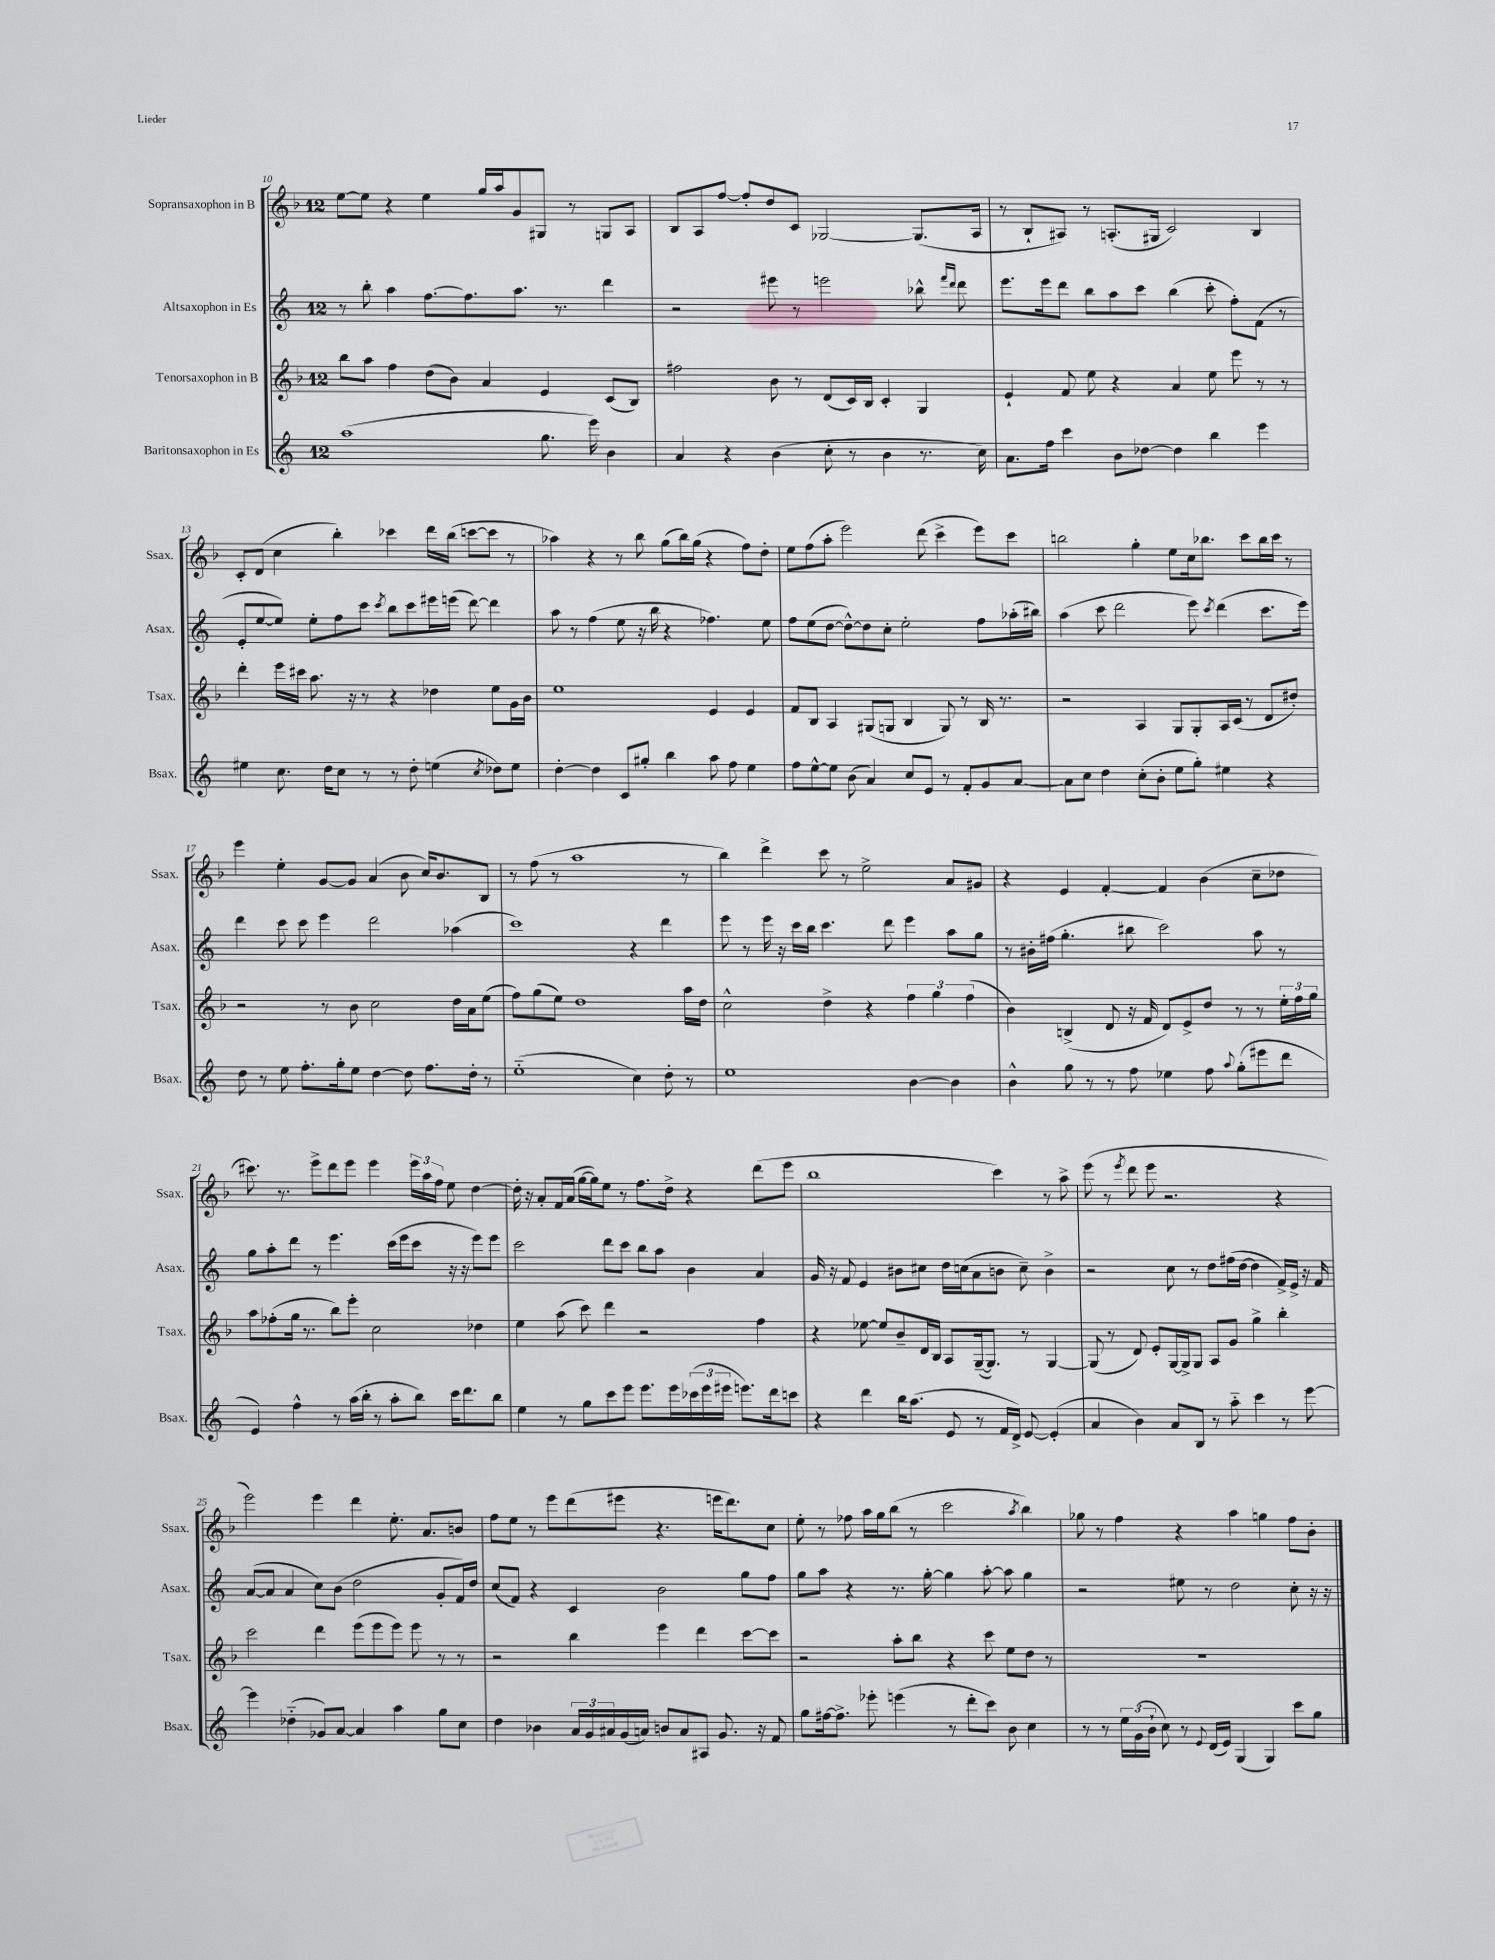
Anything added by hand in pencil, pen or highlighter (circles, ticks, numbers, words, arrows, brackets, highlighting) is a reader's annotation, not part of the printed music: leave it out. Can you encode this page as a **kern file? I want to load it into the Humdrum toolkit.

**kern	**kern	**kern	**kern
*staff4	*staff3	*staff2	*staff1
*clefG2	*clefG2	*clefG2	*clefG2
*k[]	*k[b-]	*k[]	*k[b-]
*M12/8	*M12/8	*M12/8	*M12/8
(1aa	8bb-\L	8r	[8ee\L
.	8aa\J	8bb'\	8ee\]J
.	4ff\	4aa\	4r
.	(8dd\L	[8.ff\L	4ee\
.	8b-\J)	.	.
.	.	8.ff\]	.
.	4a/	.	16gg/LL
.	.	.	16aa/J
.	.	8.aa\J	8g/
8.gg\	4e/	.	8G#/J
.	.	8.r	.
.	.	.	8r
16eee\)	.	.	.
4b\	(8c/L	4ddd\	8G/L
.	8B-/J)	.	8A/J
=	=	=	=
4a/	2ff#\	2r	8B-/L
.	.	.	8A/
4r	.	.	[8ff/J
.	.	.	8ff'/]L
(4b\	8b-\	8eee#\	8dd/
.	8r	8r	8c/J
8cc'\	(8d/L	2eee\	[2G-/
8r	16c/L)	.	.
.	16B-/JJ	.	.
4b\	4c'/	.	.
8.r	4G/	8bb-^^\	(8.G-/]L
.	.	16qqfff/LL	.
.	.	16qqddd/JJ	.
.	.	8ddd\	.
16cc\)	.	.	16A/Jk
=	=	=	=
8.a\L	4e`/	8.eee\L	8r
.	.	.	8B-`/L
16ff\Jk	.	16eee\k	.
4ccc\	8f/	8ddd\J	8A#/J)
.	8ee\	8bb\L	8r
8b\L	4r	8aa\	(8.A'/L
[8dd-\J	.	8ccc\J	.
.	.	.	16G#/Jk
4dd-\]	4a/	(4bb\	2c/)
4bb\	8ee\	8ccc'\	.
.	8eee\	8ff'\L)	.
4eee\	8r	(8f\J	4B-/
.	8r	8r	.
=	=	=	=
4ee#\	4ddd'\	8e'/L	8c'/L
.	.	[8ee/	(8d/J
8.cc\	16eee\LL	8ee/]J)	4cc\
.	16ccc#\JJ	.	.
.	8.aa\	8ee'\L	.
16dd\LK	.	.	.
8cc\J	.	8ff\	4bb-'\)
.	16r	.	.
8r	8r	8ccc\J	.
.	.	8qccc/	.
8r	4r	8bb\L	4ccc-\
8dd'\	.	8ccc\	.
(4ee\	4dd-\	16eee#\L	16ddd\LL
.	.	(16eee\JJ	(16bb-\JJ
.	.	[8ddd\)	[8ccc\L
8qcc/	.	.	.
8dd-\L)	8ee\L	4ddd\]	8ccc\]J
8ee\J	16g\L	.	8r
.	16b-\JJ	.	.
=	=	=	=
[4dd'\	1ee	8aa\	4aa-\)
.	.	8r	.
4dd\]	.	(4ff\	4r
8c/L	.	8ee\	8r
8gg#'/J	.	16r	8bb-\
.	.	16bb\	.
4bb\	.	4r	(8gg\L
.	.	.	16bb-\L)
.	.	.	(16gg\JJ
8aa\	4e/	4.ff-\)	4r
8ff\	.	.	.
4ee\	4e/	.	8ff\L)
.	.	8ee\	8dd'\J
=	=	=	=
8ff\L	8f/L	8ff\L	8ee\L
[8ee^^\	8B-/J	(8ee\	(8ff\
8ee\]J	4A/	[8dd\J	8aa'\J
(8b\	.	8dd^^\_L)	2eee\)
4a/)	(8G#/L	8dd\]	.
.	8G/J	8cc'\J	.
8cc/L	4B-/	2ee'\	.
8e/J	.	.	(8ddd\
8r	8G/)	.	4ccc^\
8f'/L	8r	.	.
8g/	16B-/	8ff\L	8eee\L)
.	8.r	.	.
[8a/J	.	(16aa-'\L	8ccc\J
.	.	16bb#\JJ)	.
=	=	=	=
8a\]L	2r	(4aa\	2bb\
8cc\J	.	.	.
4dd\	.	8ccc\	.
.	.	2ddd\	.
(8cc'\L	4A/	.	4gg'\
8b'\J	.	.	.
8ee\L	8G/L	.	8ee\L
8gg'\J)	8G'/	8eee\)	16cc\k
.	.	.	8.bb-\J
.	.	8qccc/	.
4ee#\	16A/L	(4ddd\	.
.	(16c/JJ	.	.
.	8r	.	8ccc\L
4r	8d/L	8.ccc\L	16bb-\L
.	.	.	16ccc\JJ
.	8dd#'/J)	.	8r
.	.	16eee\Jk)	.
=	=	=	=
8dd\	2r	4ddd\	4eee\
8r	.	.	.
8ee\	.	8ccc\	4ee'\
8.ff'\L	.	8ccc\	.
.	8r	4eee\	[8g/L
16gg'\k	.	.	.
8ee\J	8b-\	.	8g/]J
[4dd\	2cc\	2ddd\	(4a/
8dd\]	.	.	8b-\
8.ff\L	.	.	16cc/LK)
.	.	.	8.b-/
.	16dd\LL	(4aa-\	.
16dd'\Jk	16a\J	.	.
8r	(8ee\J	.	8B-/J
=	=	=	=
(1ee'~	8ff\L)	1ccc)	8r
.	(8gg\	.	(8ff\
.	8ee\J)	.	8r
.	1dd	.	1aa
4cc\)	.	4r	.
8dd'\	.	4ddd\	.
8r	16aa\LL	.	8r
.	16dd\JJ	.	.
=	=	=	=
1ee	2cc^^\	8eee\	4bb-\)
.	.	8r	.
.	.	16eee\	4ddd^\
.	.	16r	.
.	.	16ccc\LL	.
.	.	16bb\JJ	.
.	4dd^\	4.ccc\	8ccc\
.	.	.	8r
.	4r	.	2ee^\
.	.	8ddd\	.
[4b\	6ff\	4eee\	.
.	6gg\	.	.
4b\]	.	8aa\L	8a/L
.	(6ff\	.	.
.	.	8gg\J	8g#/J
=	=	=	=
4b^^\	4b-\)	8r	4r
.	.	16b#'\LL	.
.	.	(16ff#\JJ	.
8gg\	(4B^/	4.gg'\	4e/
8r	.	.	.
8r	8d/	.	[4f'/
8ff\	16r	8bb#\	.
.	16f/	.	.
4ee-\	8d/L)	2ccc\)	4f/]
.	8e^/	.	.
8ff\	8dd/J	.	(4b-\
8qqaa/	.	.	.
(8gg'\L	8r	.	.
8eee#\	8r	8aa\	8cc~\L
8ddd\J	24ee'\LL	8r	8dd-\J
.	24ff\	.	.
.	24gg\JJ	.	.
=	=	=	=
4e/)	8aa\L	8gg\L	8.ccc#\)
.	(8ff-'\	8aa'\	.
.	.	.	8.r
4ff^^\	16gg\Jk	8ddd\J	.
.	8.r	.	.
.	.	8r	8eee^\L
8r	8bb-\L)	4.eee\	8ddd\
(16aa\LL	8eee'\J	.	8eee\J
16bb'\JJ	.	.	.
8r	2cc\	.	4eee\
8aa'\L	.	(16ccc\LL	.
.	.	16eee\J	.
8bb\J)	.	8ccc\J	24eee\LL
.	.	.	24aa\
.	.	.	24ff\JJ
16ccc\LK	.	16r	8ee\
8.ddd\	.	16r	.
.	4dd-\	8eee\L)	[4dd\
8bb\J	.	8eee\J	.
=	=	=	=
4ee\	4ee\	2ccc\	16dd'\]
.	.	.	16r
.	.	.	8a'/L
8r	(8aa\	.	16f/L
.	.	.	(16a/JJ
8gg\L	8ccc\)	.	[16gg\LL
.	.	.	16gg\]J)
8ccc\	4ddd\	8ddd\L	8ee\J
8eee\J	.	8ccc\J	8r
8.eee\L	2r	8bb\L	8.ff\L
.	.	8aa\J	.
16eee\L	.	.	16dd^\Jk
(24ccc-\	.	4b\	4r
24eee\	.	.	.
24eee#\JJ	.	.	.
8.eee\L)	.	.	.
.	4ff\	4a/	(8ddd\L
16ddd\k	.	.	.
8ccc\J	.	.	8eee\J
=	=	=	=
4r	4r	16g/	1bb-
.	.	16r	.
.	.	8f/	.
4ddd\	[8ee-\	4e/	.
.	8ee-/]L	.	.
16bb\LK	8b-~/	8b#\L	.
(8.aa\J	.	.	.
.	16d/L	8cc#\J	.
.	16B-/JJ	.	.
8e/	8A/L	16dd\LL	.
.	.	(16cc\J	.
8r	([16G~/k	8a\	.
.	8.G/]J)	.	.
16f/LL	.	8b\J	4ccc\)
16d^/JJ)	.	.	.
[8e/	8r	8cc~\)	.
(4e'/]	[4G/	4b^\	8r
.	.	.	8aa^\
=	=	=	=
4a/	(8G/]	2r	(8eee\
.	8r	.	8r
.	.	.	8qeee/
4b\)	8d/)	.	8ddd\
.	8e'/L	.	8eee\
8a/L	[16G/L	8cc\	2.r
.	16G^/]J	.	.
8B/J	8G/J	8r	.
8r	8A/L	8dd\L	.
8aa'~\	8g/J	(16ff#\L	.
.	.	[16dd\JJ	.
4ccc\	4gg^\	4dd\]	.
8r	4bb-'\	16f^/LL)	4r
.	.	16e^/JJ	.
[8eee\	.	16r	.
.	.	16f/	.
=	=	=	=
4eee\]	2ccc\	([8a/L	2eee\)
.	.	8a/]J	.
(4dd-'~\	.	4a/	.
8g-/L)	4ddd\	8cc\L)	4eee\
[8a/J	.	(8b\J	.
4a/]	(8eee\L	2dd\	4ddd\
.	8eee\	.	.
4aa\	8eee\J)	.	8.ee'\
.	8eee\	.	.
.	.	.	8.a/L
8gg\L	8r	8g'/L	.
8cc\J	8r	16f/L)	8b/J
.	.	16dd/JJ	.
=	=	=	=
4dd\	2r	(8cc/L	8ff\L
.	.	8f/J)	8ee\J
4b-\	.	4r	8r
.	.	.	8eee\L
24a/LL	4bb-\	4c/	(8ddd\
24g/	.	.	.
24a#/	.	.	.
(16g/	.	.	8eee#\J
16a/JJ)	.	.	.
8b/L	4eee\	2b\	4.r
8a/	.	.	.
8A#/J	4ddd\	.	.
8.g/	.	.	16eee\LK
.	.	.	8.ddd\)
.	[8ccc\L	8gg\L	.
16r	.	.	.
8f/	8ccc\]J	8ff\J	8cc\J
=	=	=	=
8gg\L	2r	8gg\L	8ee'\
[16ff#\k	.	8aa\J	8r
8.ff#^\]J	.	.	.
.	.	4r	8ff-\
8eee-'\	.	.	16aa\LL
.	.	.	16gg\J
(4eee\	8aa'\L	8.r	(8bb-\J
.	8bb-\J	.	8r
.	.	[16gg'\	.
8r	4r	4gg\]	2ccc\
8ddd'\L	.	.	.
8ccc\J)	8ccc\	[8aa'\	.
8b\	8ee\L	8aa\]	.
.	.	.	8qaa/
4cc\	8dd\J	4gg\	4bb-\)
.	8r	.	.
=	=	=	=
8r	1.r	2r	8gg-\
8r	.	.	8r
24ee\LL	.	.	4ff\
(24g\	.	.	.
24b`\JJ	.	.	.
8cc\)	.	.	.
8r	.	8ee#\	4r
8qqe/	.	.	.
(16d/LL	.	8r	.
16e/JJ)	.	.	.
(4G/	.	2dd\	4aa\
4G/)	.	.	4gg\
8ccc\L	.	8cc'\	8ff\L
8gg\J	.	16r	8b-'\J
.	.	16r	.
==	==	==	==
*-	*-	*-	*-
